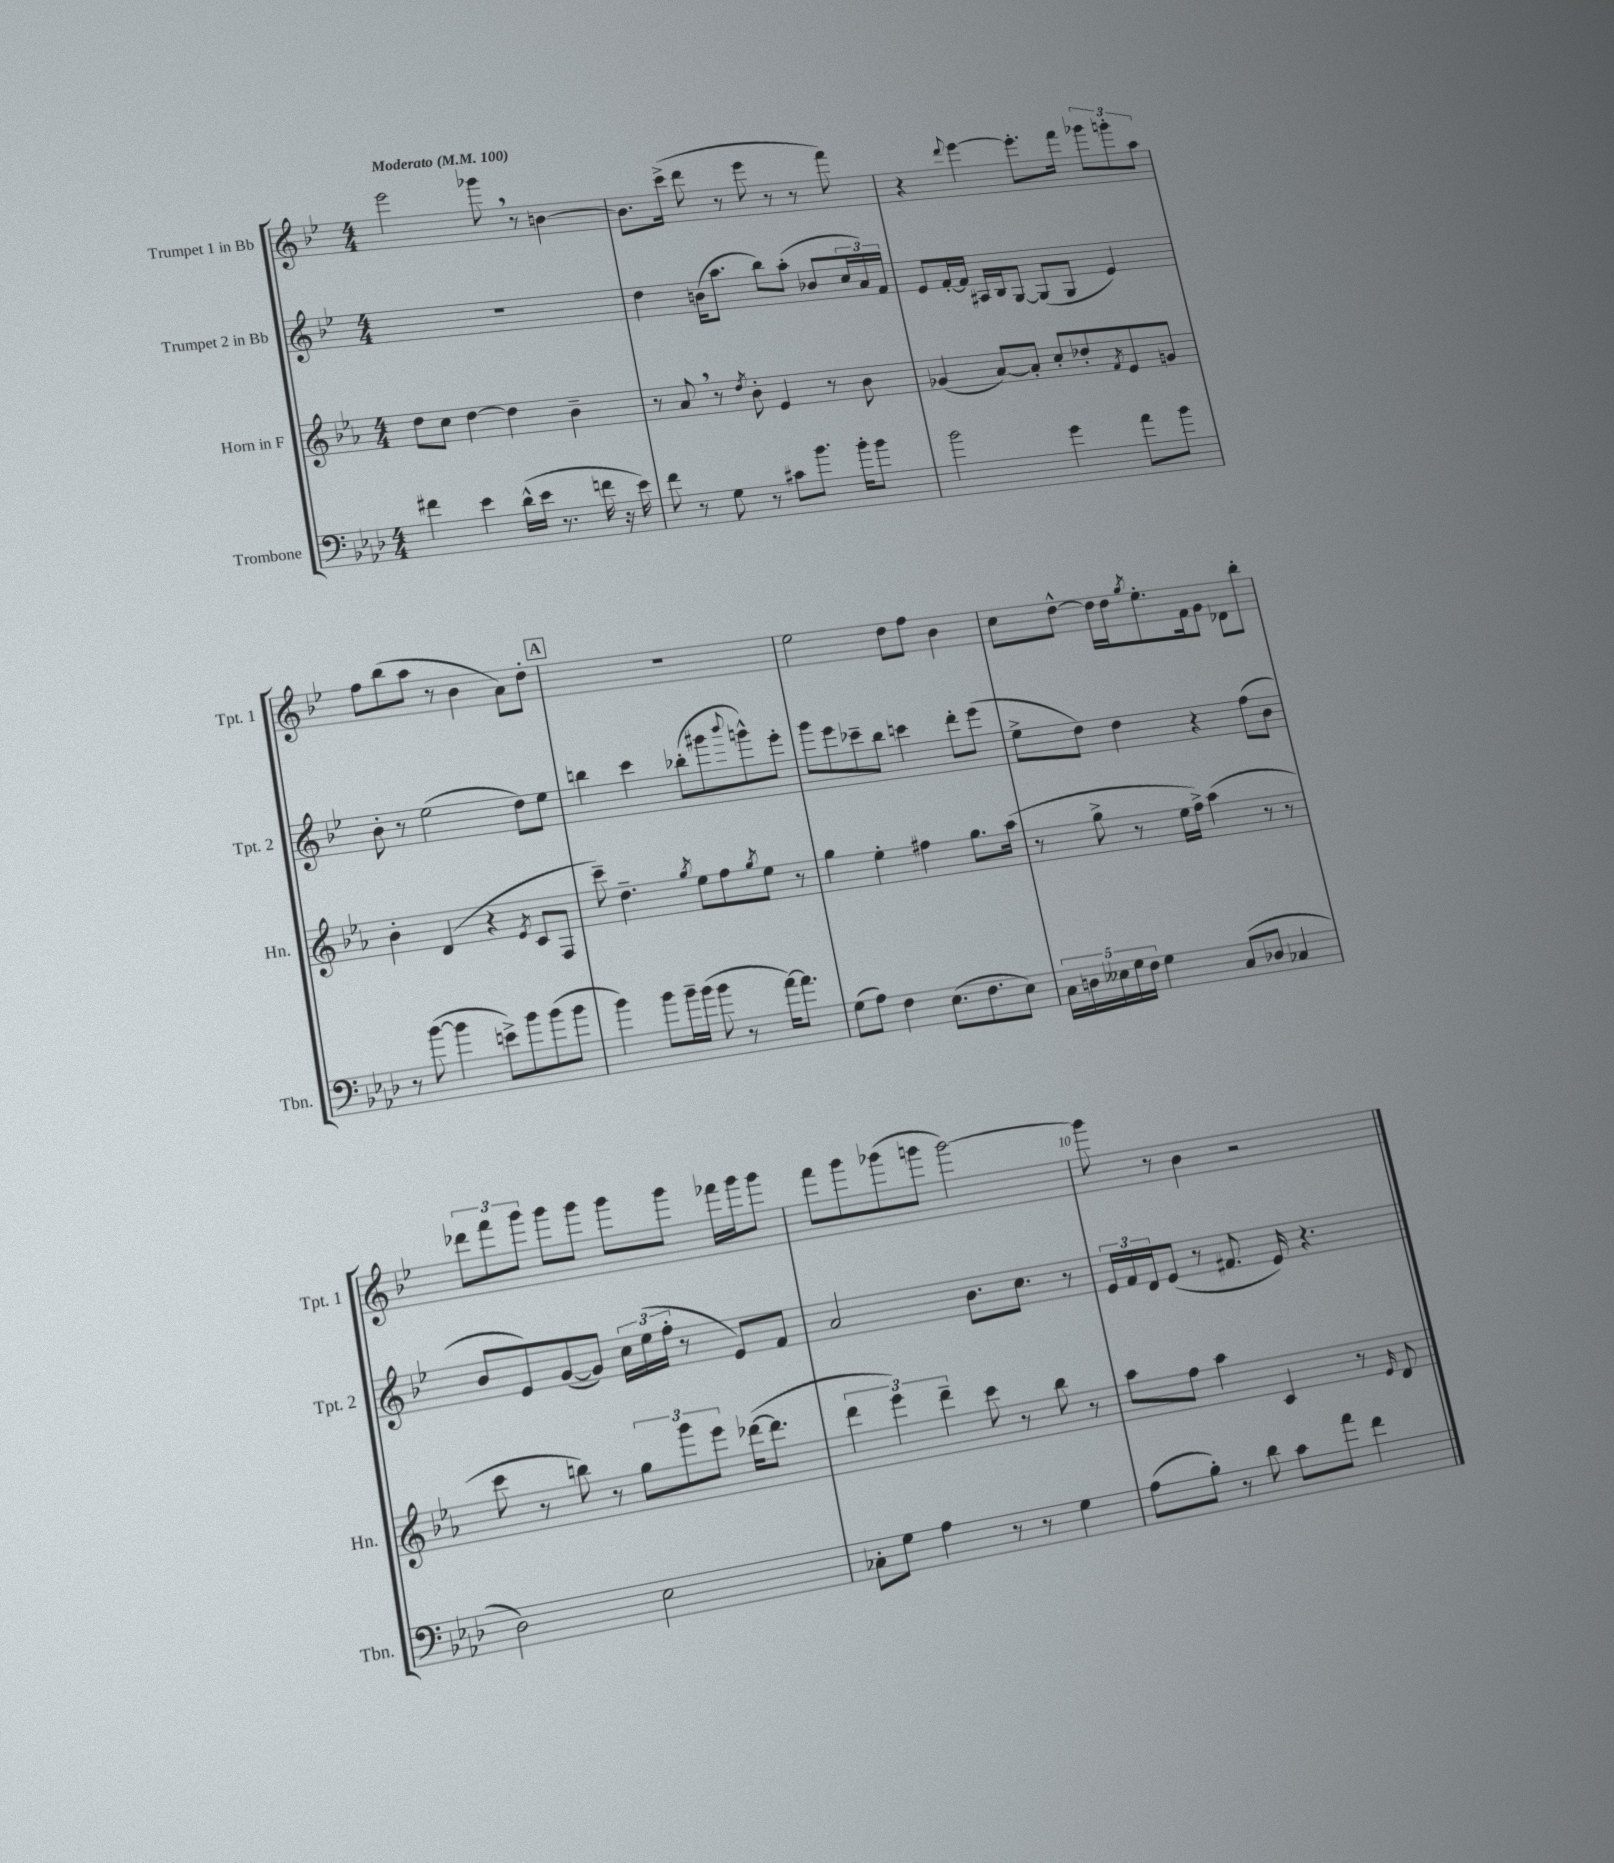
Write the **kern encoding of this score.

**kern	**kern	**kern	**kern
*part4	*part3	*part2	*part1
*staff4	*staff3	*staff2	*staff1
*I"Trombone	*I"Horn in F	*I"Trumpet 2 in Bb	*I"Trumpet 1 in Bb
*I'Tbn.	*I'Hn.	*I'Tpt. 2	*I'Tpt. 1
*clefF4	*clefG2	*clefG2	*clefG2
*k[b-e-a-d-]	*k[b-e-a-]	*k[b-e-]	*k[b-e-]
*M4/4	*M4/4	*M4/4	*M4/4
*MM100	*MM100	*MM100	*MM100
=1	=1	=1	=1
!	!	!	!LO:TX:a:B:t=Moderato
4f#X\	8dd\L	1r	2eee-\
.	8cc\J	.	.
4e-\	[4dd\	.	.
(16d-^^\LL	4dd\]	.	8ggg-X,\
16e-\JJ	.	.	.
8.r	.	.	8r
.	4b-~\	.	[4bn\
16fn\	.	.	.
16r	.	.	.
16e-\)	.	.	.
=2	=2	=2	=2
8f\	8r	4dd\	8.b\L]
8r	8a-,/	.	.
.	.	.	(16ccc^\Jk
8G\	8r	(16bn\KL	8ddd\
.	.	8.aa\J	.
.	8qdd/	.	.
8r	8b-'\	.	8r
8c#X\L	4e-/	8bb-\L)	8eee-\
8.b-\J	.	(8aa'\J	8r
.	8r	8b-X/L	8r
16b-'\KL	.	.	.
8b-\J	8b-\	24cc/L	8fff\)
.	.	24a/)	.
.	.	24f/JJ	.
=3	=3	=3	=3
2b-\	(4g-X/	8e-/L	4r
.	.	[16f'/L	.
.	.	16f/JJ]	.
.	.	.	8qqddd/
.	[8a-/L)	16A#X/LL	[4eee-\
.	.	16B-/J	.
.	8a-'/J]	[8G/J	.
4g\	8cc'/L	(8G/L]	8.eee-'\L]
.	8dd-X'/	8G/J	.
.	.	.	16fff\Jk
.	8qf/	.	.
8a-\L	8e-/	4e-/)	12ggg-X\L
.	.	.	12gggn'\
8b-\J	8gn/J	.	.
.	.	.	12aa\J
!!LO:LB:g=z
=4	=4	=4	=4
8r	4b-'\	8b-'\	8ff\L
([8b-\	.	8r	(8bb-\
4b-\]	(4d/	(2ee-\	8aa\J
.	.	.	8r
8en^\L)	4r	.	4b-\
8b-\	.	.	.
.	8qe-/	.	.
(8b-\	8c/L	8dd\L)	8a\L)
8b-\J	8F/J	8ee-\J	8dd'\J
!!LO:REH:place=s1:t=A
=5	=5	=5	=5
4b-\)	8ccc~\)	4bbn\	1r
.	4.dd~\	.	.
8b-\L	.	4ccc\	.
16b-~\L	.	.	.
(16b-\JJ	.	.	.
.	8qgg/	.	.
8b-\	8ee-\L	(8bb-X'\L	.
8r	8ff\	8ggg#X\	.
.	8qgg/	8qqbbb-/	.
[16a-\KL)	8ee-\J	8gggn^^\)	.
8.a-\J]	.	.	.
.	8r	8eee-'\J	.
=6	=6	=6	=6
(8G\L	4gg\	8ggg\L	2ee-\
8A-\J)	.	8eee-\	.
4F\	4ee-'\	8ccc-X~\	.
.	.	8bb-\J	.
(8.E-\L	4ff#X\	4cccn\	8dd\L
.	.	.	8ff\J
8.F\	.	.	.
.	8.gg\L	8ddd'\L	4b-\
8E-\J)	.	(8eee-\J	.
.	(16aa-\Jk	.	.
=7	=7	=7	=7
20C\LL	8r	8ee-^\L	8cc\L
20Dn\	.	.	.
20E--X\	.	.	.
.	8gg^\	8dd\J)	[8dd^^\J
20G\	.	.	.
20F\JJ	.	.	.
4G\	8r	4dd\	16dd\LL]
.	.	.	16dd\J
.	.	.	8qgg/
.	16ee-\LL	.	8.ee-'\
.	16ff^\JJ)	.	.
(8C/L	(4aa-\	4r	.
.	.	.	16f\k
8D-X/J	.	.	8g\J
4C-X/	8r	(8ff\L	8d-X\L
.	8r	8b-\J	8bb-'\J
!!LO:LB:g=z
=8	=8	=8	=8
2D-\)	8ccc\	8b-/L	12ddd-X\L
.	.	.	12fff\
.	8r	8e-/)	.
.	.	.	12ggg\J
.	8bbn\)	([8g/	8ggg\L
.	8r	8g/J])	8ggg\J
2E-\	12gg\L	24cc\LL	8ggg\L
.	.	(24ee-\	.
.	12ggg\	24ff'\JJ	.
.	.	8r	8ggg\J
.	12eee-\J	.	.
.	([16ddd-X\KL	8e-/L)	16fff-X\LL
.	8.ddd-\J]	.	16ggg\J
.	.	8f/J	8ggg\J
=9	=9	=9	=9
8C-X'\L	6ddd\	2a/	8fff\L
8G\J	.	.	8ggg\
.	6eee-\)	.	.
4A-\	.	.	(8ggg-X\
.	6ddd~\	.	.
.	.	.	8gggn\J
8r	8ccc\	8.b-\L	[2ggg\)
8r	8r	.	.
.	.	8.cc\J	.
4G\	8bb-\	.	.
.	8r	8r	.
=10	=10	=10	=10
(8A-\L	8aa-\L	24e-/LL	8ggg\]
.	.	24f/	.
.	.	24d/J	.
8B-'\J)	8ff\J	(8e-/J	8r
8r	4aa-\	8r	4b-\
8d-\	.	8.f#X/	.
8c\L	4c/	.	2r
.	.	16e-/)	.
8a-\J	.	4.r	.
4f\	8r	.	.
.	16qqe-/	.	.
.	8d/	.	.
==	==	==	==
*-	*-	*-	*-
